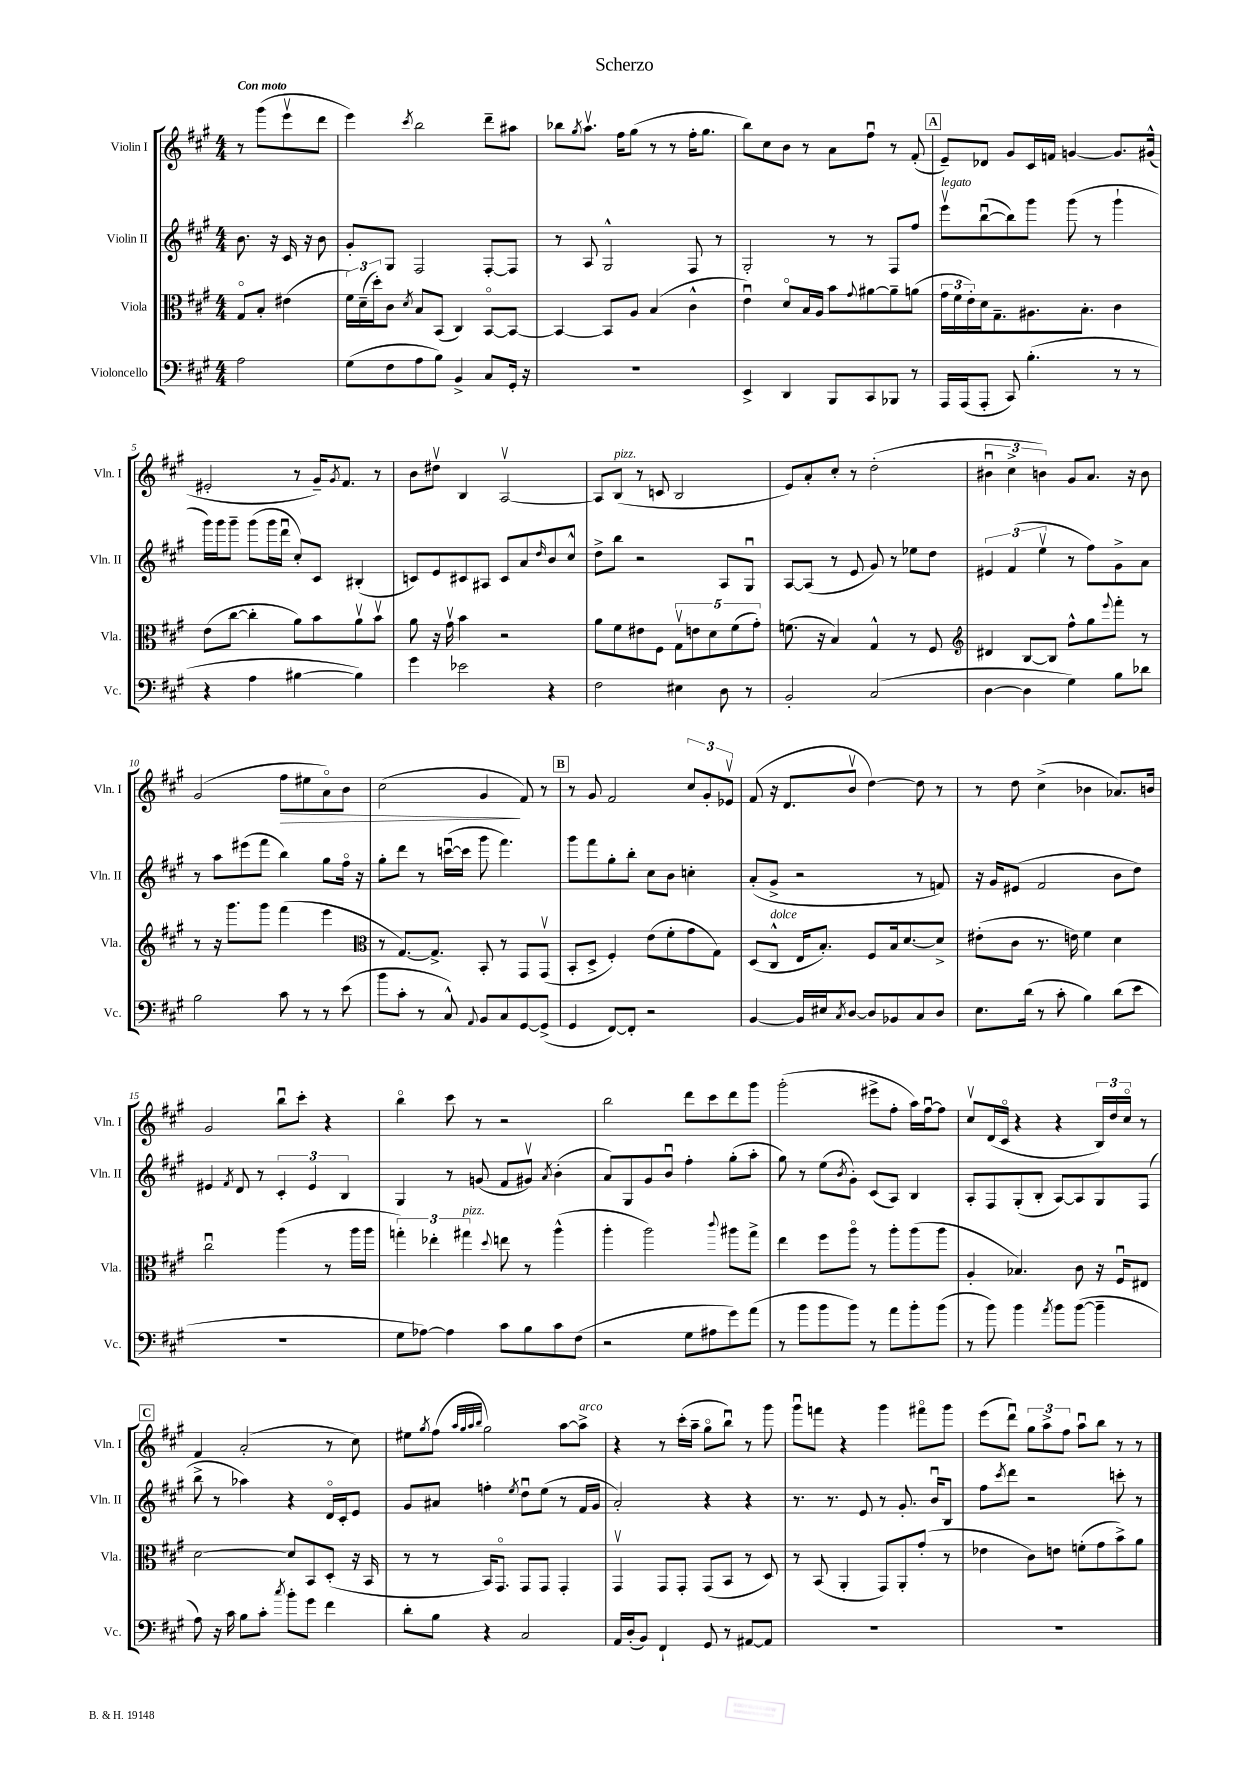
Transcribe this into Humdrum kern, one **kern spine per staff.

**kern	**kern	**kern	**kern
*staff4	*staff3	*staff2	*staff1
*clefF4	*clefC3	*clefG2	*clefG2
*k[f#c#g#]	*k[f#c#g#]	*k[f#c#g#]	*k[f#c#g#]
*M4/4	*M4/4	*M4/4	*M4/4
2A	8G#o	8.b	8r
.	8B'	.	(8ggg#
.	.	16r	.
.	(4e#	16c#	8eeev
.	.	16r	.
.	.	8b	8ddd
=	=	=	=
(8G#	24f#)	8g#'	4eee)
.	(24d~	.	.
.	24dd')	.	.
8F#	8c#	8G#	.
.	8qd	.	8qccc#
8A	8B	2F#	2bb
8B)	(8BB	.	.
4BB^	4C#)	.	.
8C#	[8BBo	[8F#'	8ddd~
16GG#'	8BB_	8F#]	8aa#
16r	.	.	.
=	=	=	=
1r	4BB_	8r	8bb-
.	.	.	8qgg#
.	.	8A	8.aav
.	8BB]	2G#^^	.
.	.	.	16ff#
.	8A	.	(8gg#
.	(4B	.	8r
.	.	.	8r
.	4c#^^	8F#	16ff#'
.	.	.	8.gg#
.	.	8r	.
=	=	=	=
4EE^	4eu)	2G#'	8bb)
.	.	.	8cc#
4DD	8do	.	8b
.	16B	.	8r
.	16A	.	.
8BBB	8b	8r	8a
.	8qqg#	.	.
8CC#	[8a#	8r	8ff#u
8BBB-	8a#~]	8F#	8r
8r	(8a	8ff#	(8f#'
=	=	=	=
16AAA	24g#	8eeev	8e~)
.	24f#	.	.
(16AAA	.	.	.
.	24e')	.	.
8AAA'	16d	([8bbu	8d-
.	8.G#~	.	.
8CC#)	.	8bb])	8g#
(4.B'	8.A#	8ggg#	16c#
.	.	.	16f
.	.	(8ggg#	[4g
.	8.B'	.	.
.	.	8r	.
8r	4c#	4ggg#`	8.g]
8r	.	.	.
.	.	.	(16g#^^
=	=	=	=
4r	(8e	16ggg#)	2e#'
.	.	16ggg#	.
.	[8cc#	8ggg#~	.
4A	4cc#']	(8ggg#	.
.	.	16ggg#	.
.	.	16dddu	.
[4B#	8a)	8cc#')	8r
.	8b	8c#	16g#~)
.	.	.	8qg#
.	.	.	8.f#
4B#])	8av	(4B#'	.
.	8bv	.	8r
=	=	=	=
4g#	8a	8c)	8b
.	16r	8e	8dd#v
.	16g#v	.	.
2e-	4b	8c#	4B
.	.	8A#	.
.	2r	8c#	[2Av
.	.	8a	.
.	.	16qqdd	.
4r	.	8b	.
.	.	8cc#^^	.
=	=	=	=
2F#	8a	8dd^	8A]
.	8f#	8bb	(8B
.	8e#	2r	8r
.	8F#	.	8c
4E#	10G#v	.	2B
.	10e	.	.
.	10d	.	.
8D	.	8A	.
.	(10f#	.	.
8r	.	8G#u	.
.	10g#')	.	.
=	=	=	=
2BB'	(8.f	[8A	8e)
.	.	(8A]	8a'
.	16r	.	.
.	4B)	8r	8cc#'
.	.	8e	8r
(2C#	4G#^^	8g#)	(2dd'
.	.	8r	.
.	8r	8ee-	.
.	8F#	8dd	.
=	=	=	=
*	*clefG2	*	*
[4D	4d#	6e#	6b#u
.	.	(6f#	6cc#^
4D]	[8B	.	.
.	.	6eev	6b)
.	8B]	.	.
4G#)	8ff#^^	8r	8g#
.	8gg#	8ff#)	8.a
.	8qqeee	.	.
8B	8fff#'	8g#^	.
.	.	.	16r
8d-	8r	8a	8b
=	=	=	=
2B	8r	8r	(2g#
.	16r	8aa	.
.	8.ggg#	.	.
.	.	(8eee#	.
.	8ggg#	8fff#	.
8c#	(4fff#	4bb)	8ff#
8r	.	.	8ee#
8r	4eee	8gg#	8ao)
(8e	.	16ff#o	8b
.	.	16r	.
=	=	=	=
*	*clefC3	*	*
8b	8r	8gg#'	(2cc#
8c#'	[8.G#)	8ddd	.
8r	.	8r	.
.	8.G#^]	.	.
8C#^^)	.	([16cccu	.
.	.	16ccc]	.
8qqAA	.	.	.
8BB	8BB'	8ggg#	4g#
8C#	8r	4.fff#)	.
[8GG#	8GG#	.	8f#)
(8GG#^]	(8GG#v	.	8r
=	=	=	=
4GG#	8BB'	8ggg#	8r
.	8D^	8fff#	8g#
[8FF#)	4F#')	8gg#'	2f#
8FF#']	.	8bb'	.
2r	(8e	8cc#	.
.	8f#'	8b	.
.	8g#	4cc'	12cc#
.	.	.	12g#'
.	8G#)	.	.
.	.	.	12e-v
=	=	=	=
[4BB	(8D	(8a'	(8f#
.	8C#^^	8g#^	16r
.	.	.	8.d
16BB]	16E	2r	.
16E#	8.B')	.	.
8qC#	.	.	.
[8D	.	.	8bv
8D]	8F#	.	[4dd)
8BB-	16B	.	.
.	[8.d	.	.
8C#	.	8r	8dd]
8D	8d^]	8f)	8r
=	=	=	=
8.E	(8e#'	16r	8r
.	.	16g#	.
.	8c#	(8e#	8dd
(16d	.	.	.
8r	8.r	2f#	(4cc#^
8c#'	.	.	.
.	16e)	.	.
4B)	4f#	.	4b-
(8d	4d	8b	8.a-)
8e	.	8dd)	.
.	.	.	16b
=	=	=	=
1r	2cc#u	4e#	2g#
.	.	8qf#	.
.	.	8d	.
.	.	8r	.
.	(4aa	6c#'	8bbu
.	.	.	8ccc#'
.	.	6e#	.
.	8r	.	4r
.	.	6B	.
.	16aa	.	.
.	16aa	.	.
=	=	=	=
8G#	6gg')	4G#	4bbo
[8A-)	.	.	.
.	6ee-'	.	.
4A-]	.	8r	8ccc#
.	6gg#	.	.
.	.	(8g	8r
.	8qqdd	.	.
8c#	8ee	8f#	2r
8B	8r	8g#v)	.
.	.	8qa	.
8c#	(4aa^^	(4b'	.
(8F#	.	.	.
=	=	=	=
2r	4aa'	8a)	2bb
.	.	8G#	.
.	2aa)	8g#	.
.	.	8bu	.
8G#	.	4ff#'	8ddd
8A#	.	.	8ccc#
.	8qqccc#	.	.
8g#)	8aa#	(8gg#'	8ddd
(8a	8gg#^	8aa'	8ggg#
=	=	=	=
8r	4ee	8gg#)	(2ggg#'
8b	.	8r	.
8b	8ff#	(8ee	.
.	.	8qb	.
8b)	8aao	8g#')	.
8r	8r	(8c#	8eee#^
8a	8aa'	8A)	8ff#'
8b'	(8aa	4B	16aa)
.	.	.	[16ff#u
(8b	8aa	.	8ff#]
=	=	=	=
8r	4A'	8A'	8cc#v
8b)	.	8F#	(16d
.	.	.	16c#o
4b	4.B-)	(8G#'	4r
.	.	8B'	.
8qa	.	.	.
8b	.	[8A)	4r
([8b	8c#	8A]	.
4b~]	16r	8G#	24B)
.	.	.	24dd
.	16F#u	.	.
.	.	.	24cc#o
.	8E#	(8F#	8r
=	=	=	=
8A)	[2d	8bb^	4f#
16r	.	8r	.
16c#	.	.	.
8B	.	4aa-)	(2a'
8c#'	.	.	.
8qcc#	.	.	.
8b'	8d]	4r	.
8g#	8BB	.	.
4f#	(8D'	16do	8r
.	.	16c#'	.
.	16r	8e	8cc#)
.	16BB	.	.
=	=	=	=
8d'	8r	8g#	8ee#
.	.	.	8qgg#
8B	8r	8a#	(8ff#
.	.	.	32qqaa
.	.	.	32qqgg#
.	.	.	32qqaa
.	.	.	32qqbb
4r	16BB)	4ff'	2gg#)
.	8.GG#o	.	.
.	.	8qee	.
2C#	8GG#	8ddu	.
.	8GG#	(8ee	.
.	4GG#'	8r	[8aa
.	.	16f#	8aa^]
.	.	16g#	.
=	=	=	=
16AA	4GG#v	2a')	4r
(16D'	.	.	.
8BB)	.	.	.
4FF#`	8GG#	.	8r
.	8GG#'	.	(16ccc#'
.	.	.	16aa~
8GG#	(8GG#	4r	8gg#o
8r	8BB	.	8bbu)
[8AA#	8r	4r	8r
8AA#]	8D)	.	8ggg#
=	=	=	=
1r	8r	8.r	8ggg#u
.	(8BB	.	8fff
.	.	8.r	.
.	4AA'	.	4r
.	.	8e	.
.	8GG#)	8r	4ggg#
.	8AA'	8.g#'	.
.	(8g#'	.	8fff#o
.	.	16bu	.
.	8r	8B	8ggg#
=	=	=	=
1r	4e-	8ff#	(8eee
.	.	8qccc#	.
.	.	8ddd	8dddu)
.	8c#)	2r	12gg#
.	.	.	12aa^
.	8e	.	.
.	.	.	12ff#
.	(8f'	.	8aau
.	8g#	.	8bb
.	8b^)	8ccc'	8r
.	8a	8r	8r
==	==	==	==
*-	*-	*-	*-
